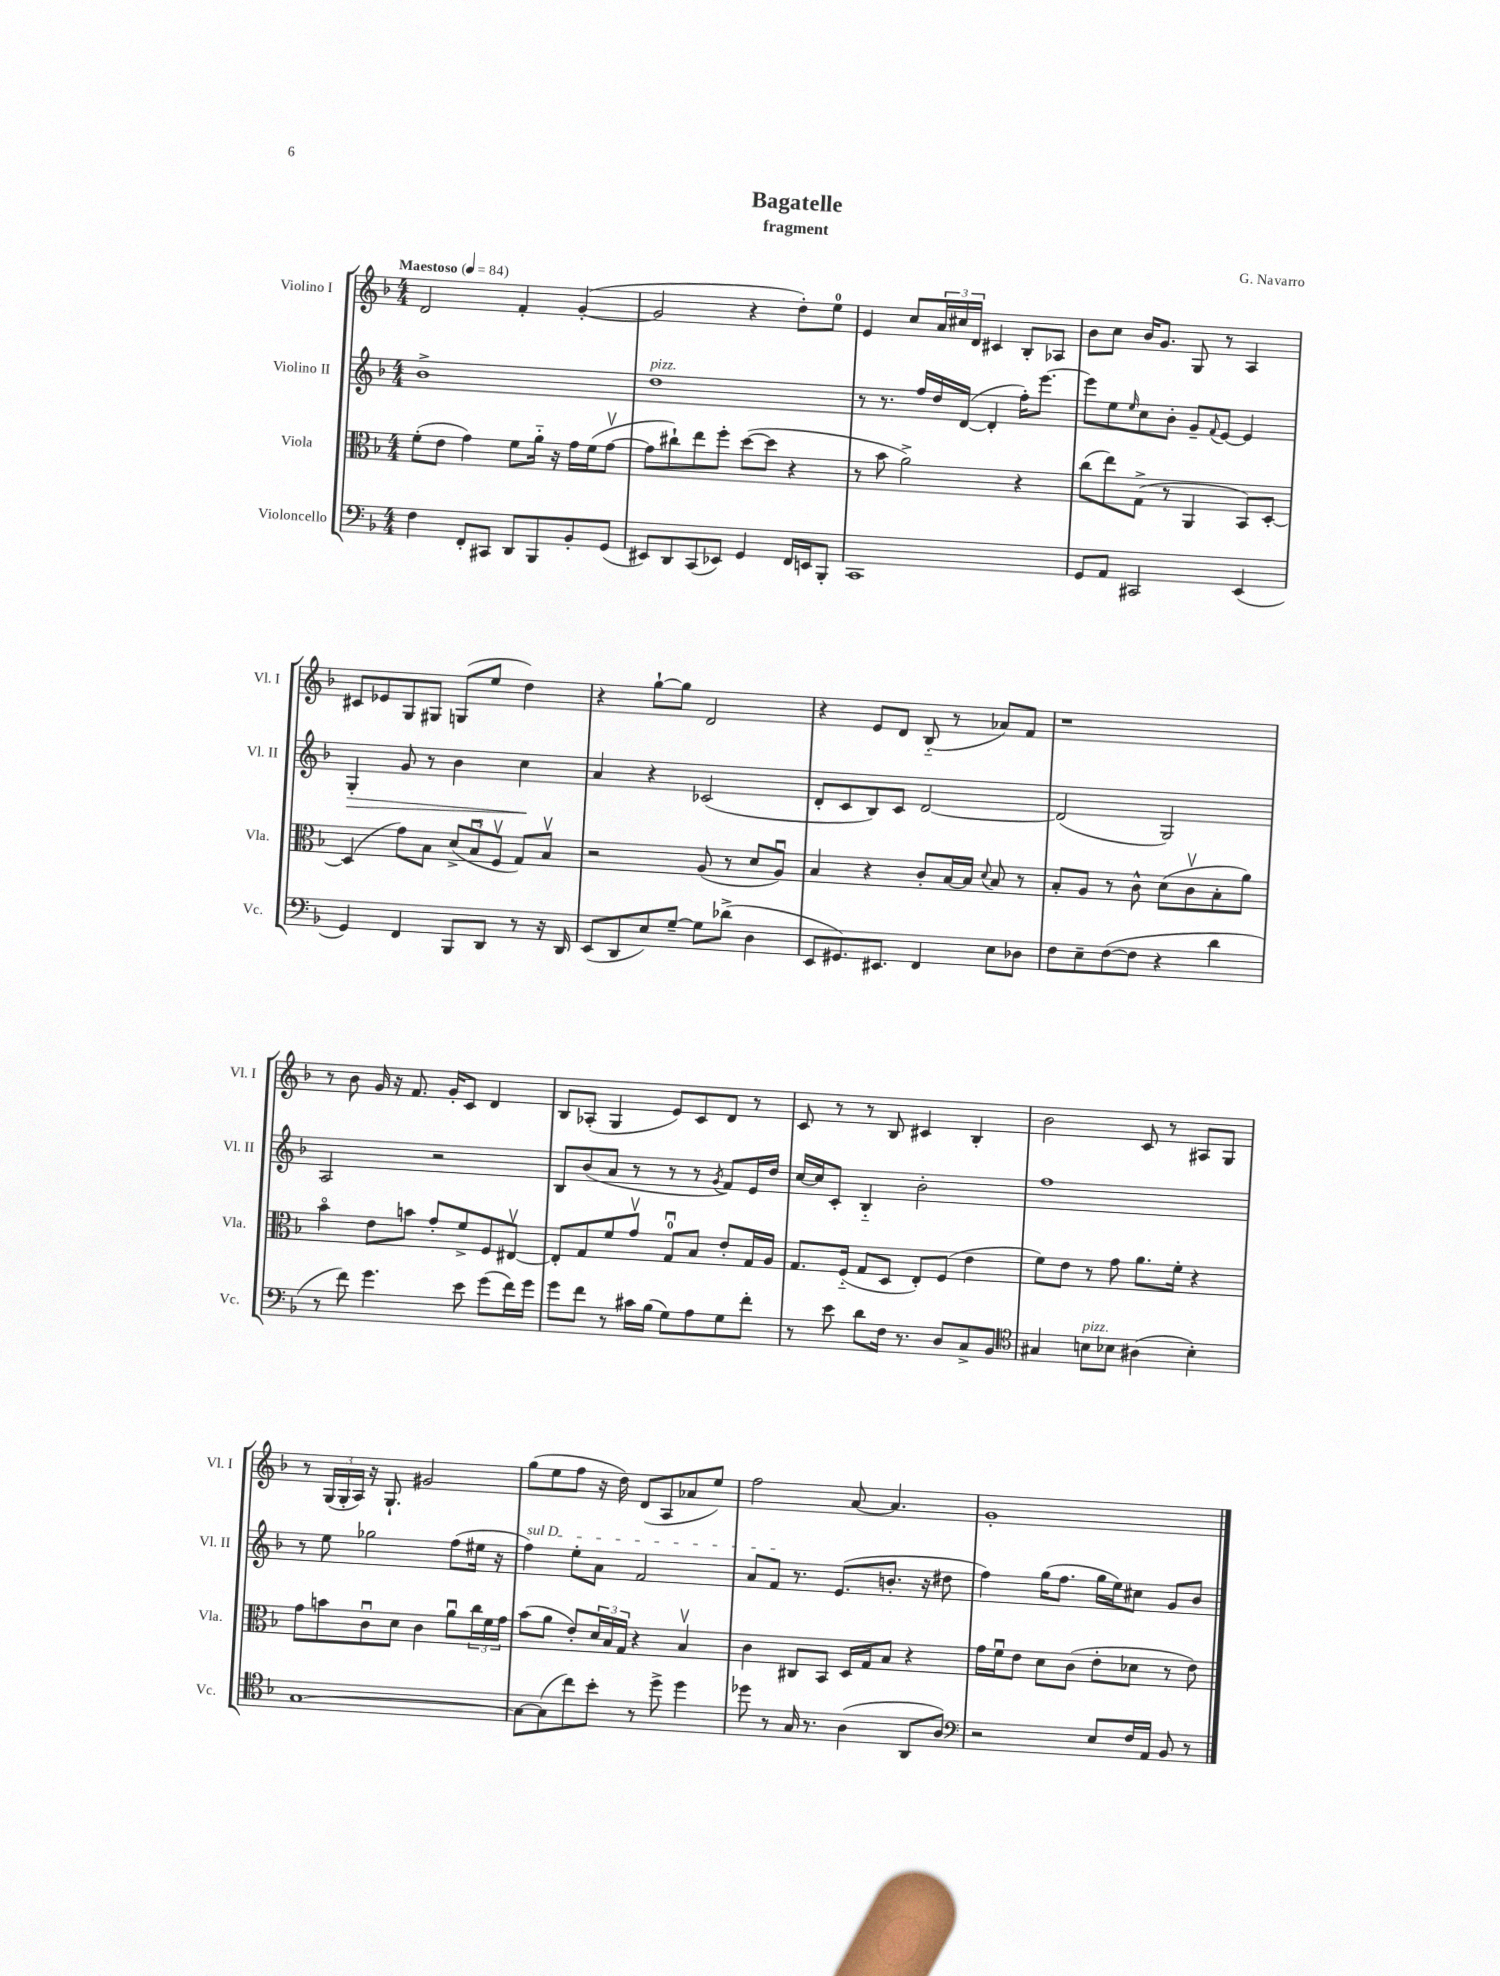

**kern	**kern	**kern	**kern
*staff4	*staff3	*staff2	*staff1
*clefF4	*clefC3	*clefG2	*clefG2
*k[b-]	*k[b-]	*k[b-]	*k[b-]
*M4/4	*M4/4	*M4/4	*M4/4
*MM84	*MM84	*MM84	*MM84
4F	(8f'	1b-^	2d
.	8e	.	.
8FF'	4g)	.	.
8CC#	.	.	.
8DD	8f	.	4f'
8BBB-	16a'~	.	.
.	16r	.	.
8BB-'	16g	.	([4g'
.	(16f	.	.
(8GG	[8gv	.	.
=	=	=	=
8EE#)	8g]	1dd	2g]
8DD	8cc#`)	.	.
(8CC	8ee	.	.
8EE-)	8ff'	.	.
4GG	([8dd	.	4r
.	8dd]	.	.
16FF	4r	.	8dd')
16EE	.	.	.
8BBB-'	.	.	8ee
=	=	=	=
1CC	8r	8r	4e
.	8b-	8.r	.
.	2a^)	.	8cc
.	.	16ff	.
.	.	16dd	24a
.	.	.	24cc#
.	.	([16d	.
.	.	.	24d
.	.	4d']	4c#
.	4r	16ff')	8B-'
.	.	[8.eee	.
.	.	.	8A-
=	=	=	=
8GG	(8cc	8eee]	8b-
8AA	8ee)	8ee	8cc
.	.	16qqee	.
2CC#	(8G^	8cc	16b-
.	.	.	8.g
.	8r	8b-'	.
.	4AA	8g~	8G
.	.	8qqf	.
.	.	[8e	8r
(4EE	8BB-)	4e]	4A
.	[8D'	.	.
=	=	=	=
4GG)	(4D]	4G'	8c#
.	.	.	8e-
4FF	8g)	8g	8G
.	8B-	8r	8G#
8BBB-	(12d^	4b-	(8G
.	12B-u	.	.
8DD	.	.	8ee
.	12Fv	.	.
8r	8G)	4cc	4dd)
16r	8B-v	.	.
16DD	.	.	.
=	=	=	=
(8EE	2r	4a	4r
8DD	.	.	.
8E)	.	4r	[8gg`
[8G~	.	.	8gg]
8G]	(8A	(2c-	2d
(8d-^	8r	.	.
4D	8d	.	.
.	8Au)	.	.
=	=	=	=
8EE	4B-	8d'	4r
8.GG#)	.	8c	.
.	4r	8B-)	8e
8.EE#	.	.	.
.	.	8c	8d
4FF	8c'	[2d	(8B-'~
.	[16B-	.	8r
.	16B-]	.	.
.	8qqd	.	.
8E	8B-	.	8a-)
8D-	8r	.	8f
=	=	=	=
8F	8B-'	(2d]	1r
8E~	8A	.	.
([8F	8r	.	.
8F]	8c^^	.	.
4r	(8d	2G)	.
.	8cv	.	.
4d	8B-'	.	.
.	8a)	.	.
=	=	=	=
8r	4b-o	2A	8r
8f)	.	.	8b-
4.g	8e	.	16g
.	.	.	16r
.	8b	.	8.f
.	8g'	2r	.
.	.	.	16g'
8e	8f^	.	8c
(8g	8F	.	4d
16f)	[8E#v	.	.
16g	.	.	.
=	=	=	=
8g	8E#']	8B-	8B-
8f	8G	(8b-	(8A-'
8r	8f	8a	4G
16c#	8gv	8r	.
(16B-	.	.	.
8G)	8Gu	8r	8e)
8A	8B-	8r	8c
.	.	8qg	.
8G	8e'	8f)	8d
8f'	16G	16e	8r
.	16A	16dd	.
=	=	=	=
8r	8.G	[16cc	8c
.	.	16cc]	.
8e	.	8c'	8r
.	(16F'~	.	.
8d	8G	4B-'~	8r
16F	8D	.	8B-
8.r	.	.	.
.	8E')	2b-'	4c#
8D	(8F	.	.
8C^	4e	.	4B-'
8BB-	.	.	.
=	=	=	=
*clefC4	*	*	*
4G#	8f)	1ff	2b-
.	8e	.	.
8B	8r	.	.
8B-	8g	.	.
(4A#	8.a	.	8c
.	.	.	8r
.	16f'	.	.
4B-')	4r	.	8A#
.	.	.	8G
=	=	=	=
[1G	8g	8r	8r
.	8b	8ee	(24G
.	.	.	24G'
.	.	.	24A)
.	8cu	2gg-	16r
.	.	.	8.G`
.	8d	.	.
.	4c	.	2g#
.	8au	(8ff	.
.	24cc	16ee#	.
.	24f	.	.
.	.	16r	.
.	24g	.	.
=	=	=	=
8G_	(8b-	4ff)	(8gg
(8G]	8a	.	8ee
8cc)	8e')	8ee'	8ff
8b-'	24d	8a	16r
.	24B-	.	.
.	.	.	16dd)
.	24G	.	.
8r	4r	2f	(8d
8dd^	.	.	8A
4dd	4B-v	.	8a-
.	.	.	8ee)
=	=	=	=
8dd-	4c	8a	2ff
8r	.	8f	.
16G	8C#	8.r	.
8.r	.	.	.
.	8BB-	.	.
.	.	(8.e	.
(4A	16D	.	[8a
.	16G	.	.
.	8B-	8.b'	4.a]
8AA	4r	.	.
.	.	16r	.
8A)	.	8dd#	.
=	=	=	=
*clefF4	*	*	*
2r	16g	4ff)	1g'
.	16fu	.	.
.	8e	.	.
.	8d	(16gg	.
.	.	8.ff	.
.	(8c	.	.
8E	8e'	16gg	.
.	.	16ee)	.
16F	8d-	8cc#	.
16AA	.	.	.
8BB-	8r	8g	.
8r	8e)	8b-	.
==	==	==	==
*-	*-	*-	*-
